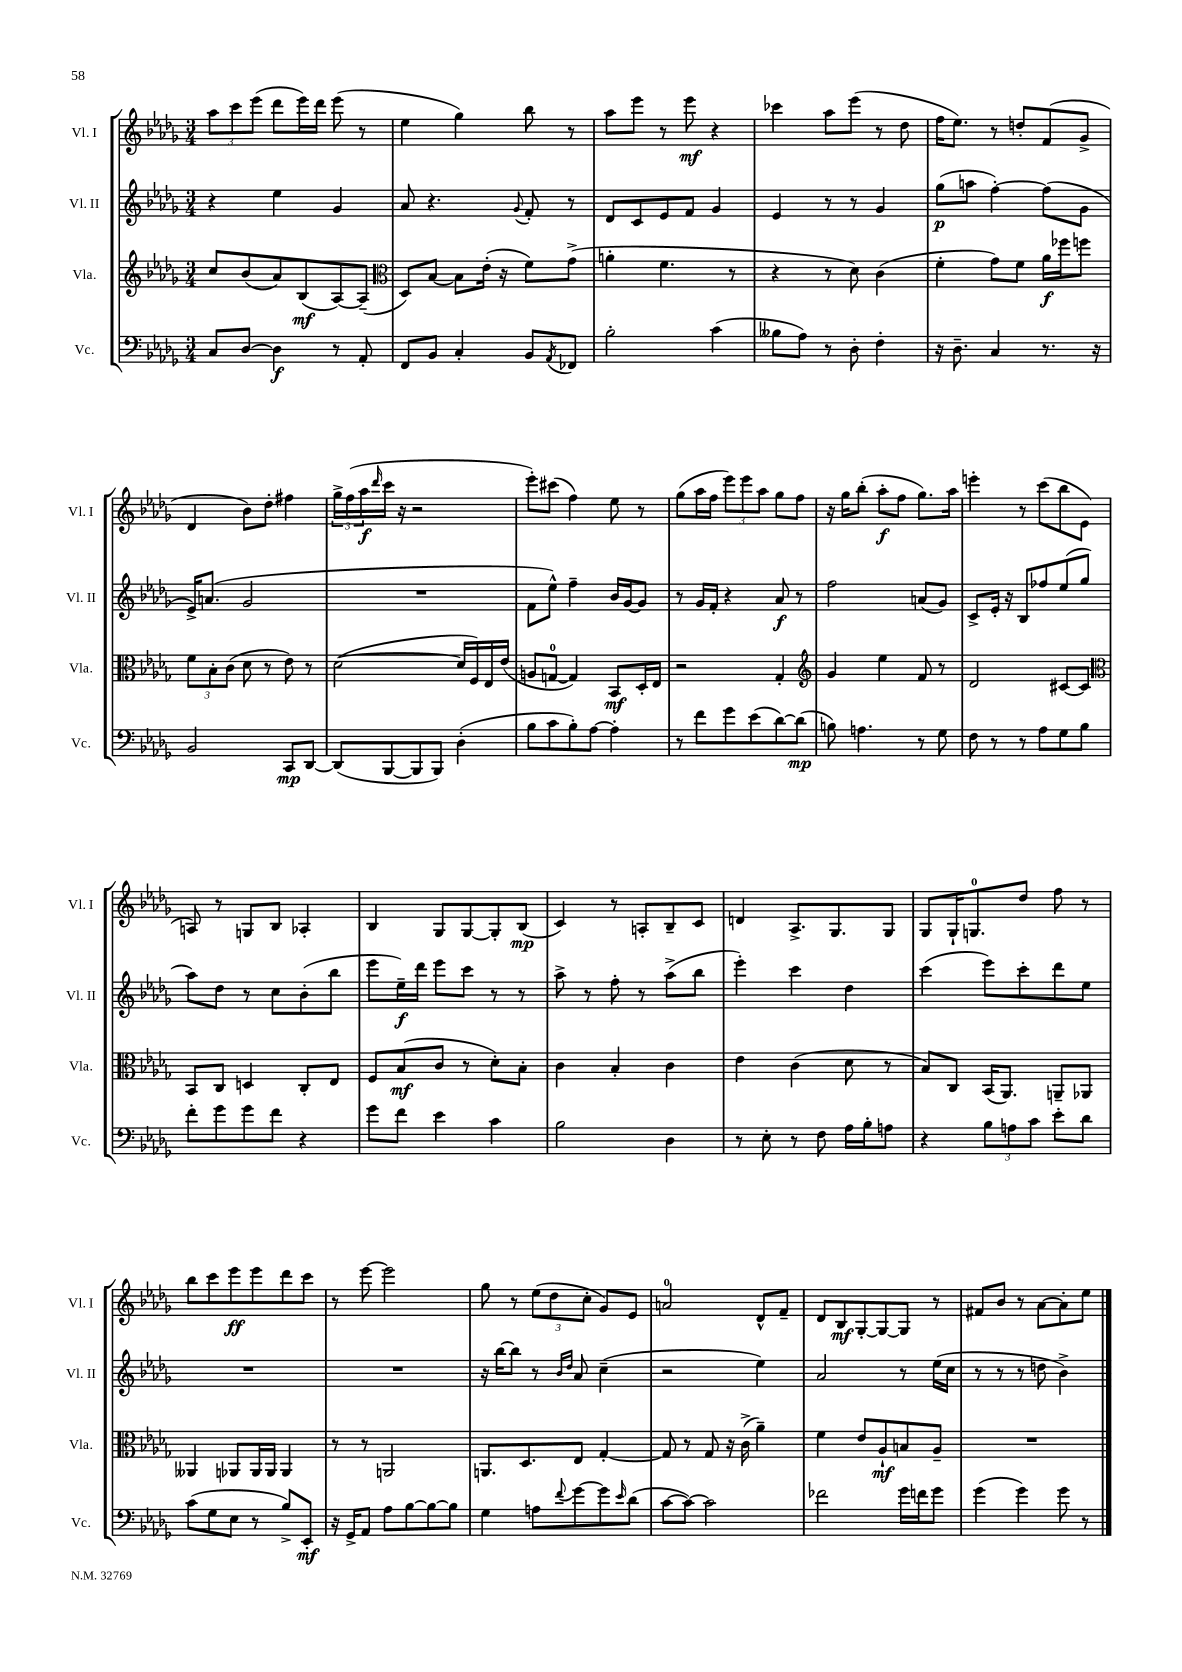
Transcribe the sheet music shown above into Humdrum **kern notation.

**kern	**dynam	**kern	**dynam	**kern	**dynam	**kern	**dynam
*part4	*part4	*part3	*part3	*part2	*part2	*part1	*part1
*staff4	*staff4	*staff3	*staff3	*staff2	*staff2	*staff1	*staff1
*I"Vc.	*	*I"Vla.	*	*I"Vl. II	*	*I"Vl. I	*
*I'Vc.	*	*I'Vla.	*	*I'Vl. II	*	*I'Vl. I	*
*clefF4	*	*clefG2	*	*clefG2	*	*clefG2	*
*k[b-e-a-d-g-]	*	*k[b-e-a-d-g-]	*	*k[b-e-a-d-g-]	*	*k[b-e-a-d-g-]	*
*M3/4	*	*M3/4	*	*M3/4	*	*M3/4	*
=22	=22	=22	=22	=22	=22	=22	=22
8C/L	.	8cc/L	.	4r	.	12aa-\L	.
.	.	.	.	.	.	12ccc\	.
[8D-/J	.	(8b-/	.	.	.	.	.
.	.	.	.	.	.	(12eee-\J	.
4D-\]	f	8a-/)	.	4ee-\	.	8ddd-\L	.
.	.	(8B-/	mf	.	.	16eee-\L)	.
.	.	.	.	.	.	16ddd-\JJ	.
8r	.	[8A-/)	.	4g-/	.	(8eee-\	.
8AA-'/	.	(8A-~/J]	.	.	.	8r	.
=23	=23	=23	=23	=23	=23	=23	=23
*	*	*clefC3	*	*	*	*	*
8FF/L	.	8D-/L)	.	8a-/	.	4ee-\	.
8BB-/J	.	[8B-/J	.	4.r	.	.	.
4C'/	.	8B-\L]	.	.	.	4gg-\)	.
.	.	(16e-'\Jk	.	.	.	.	.
.	.	16r	.	.	.	.	.
.	.	.	.	8qqg-/	.	.	.
8BB-/L	.	8f\L)	.	8f'/	.	8bb-\	.
8qAA-/	.	.	.	.	.	.	.
8FF-X/J	.	(8g-^\J	.	8r	.	8r	.
=24	=24	=24	=24	=24	=24	=24	=24
2B-'\	.	4an'\	.	8d-/L	.	8aa-\L	.
.	.	.	.	8c/	.	8eee-\J	.
.	.	4.f\	.	8e-/	.	8r	.
.	.	.	.	8f/J	.	8eee-\	mf
(4c\	.	.	.	4g-/	.	4r	.
.	.	8r	.	.	.	.	.
=25	=25	=25	=25	=25	=25	=25	=25
8B--X\L	.	4r	.	4e-/	.	4ccc-X\	.
8A-\J)	.	.	.	.	.	.	.
8r	.	8r	.	8r	.	8aa-\L	.
8D-'\	.	8d-\)	.	8r	.	(8eee-\J	.
4F'\	.	(4c\	.	4g-/	.	8r	.
.	.	.	.	.	.	8dd-\	.
=26	=26	=26	=26	=26	=26	=26	=26
16r	.	4f'\	.	(8gg-\L	p	16ff\KL	.
8.D-~\	.	.	.	.	.	8.ee-\J)	.
.	.	.	.	8aan\J	.	.	.
4C/	.	8g-\L)	.	[4ff'\)	.	8r	.
.	.	8f\J	.	.	.	8ddn'/L	.
8.r	.	16a-\LL	f	(8ff\L]	.	(8f/	.
.	.	16ff-X\J	.	.	.	.	.
.	.	8ffn\J	.	8g-\J	.	8g-^/J	.
16r	.	.	.	.	.	.	.
!!LO:LB:g=z
=27	=27	=27	=27	=27	=27	=27	=27
2BB-/	.	12f\L	.	16e-^/KL)	.	4d-/	.
.	.	.	.	(8.an/J	.	.	.
.	.	12B-'\	.	.	.	.	.
.	.	(12c\J	.	.	.	.	.
.	.	8d-\	.	2g-/	.	8b-\L)	.
.	.	8r	.	.	.	8dd-'\J	.
8CC/L	mp	8e-\)	.	.	.	4ff#X\	.
[8DD-/J	.	8r	.	.	.	.	.
=28	=28	=28	=28	=28	=28	=28	=28
(8DD-/L]	.	([2d-\	.	2.r	.	24gg-^\LL	.
.	.	.	.	.	.	(24ff\	.
.	.	.	.	.	.	24aa-\	f
.	.	.	.	.	.	16qqddd-/	.
[8BBB-/	.	.	.	.	.	16ccc\JJ	.
.	.	.	.	.	.	16r	.
8BBB-/]	.	.	.	.	.	2r	.
8BBB-/J)	.	.	.	.	.	.	.
(4D-'\	.	16d-/LL]	.	.	.	.	.
.	.	16F/)	.	.	.	.	.
.	.	16E-/	.	.	.	.	.
.	.	(16e-/JJ	.	.	.	.	.
=29	=29	=29	=29	=29	=29	=29	=29
8B-\L	.	8An/L	.	8f\L	.	8eee-'\L)	.
8c\	.	[8Gn/J	.	8ee-^^\J)	.	(8ccc#X\J	.
8B-'\)	.	4G/])	.	4ff~\	.	4ff\)	.
[8A-\J	.	.	.	.	.	.	.
4A-'\]	.	8BB-/L	mf	16b-/LL	.	8ee-\	.
.	.	.	.	[16g-/J	.	.	.
.	.	16D-'/L	.	8g-/J]	.	8r	.
.	.	16E-/JJ	.	.	.	.	.
=30	=30	=30	=30	=30	=30	=30	=30
8r	.	2r	.	8r	.	(8gg-\L	.
8f\L	.	.	.	16g-/LL	.	16aa-\L	.
.	.	.	.	16f'/JJ	.	16ff\JJ	.
8g-\	.	.	.	4r	.	12eee-\L)	.
.	.	.	.	.	.	12eee-\	.
(8e-\	.	.	.	.	.	.	.
.	.	.	.	.	.	12aa-\J	.
[8d-\)	.	4G-'/	.	8a-/	f	8gg-\L	.
(8d-\J]	mp	.	.	8r	.	8ff\J	.
=31	=31	=31	=31	=31	=31	=31	=31
*	*	*clefG2	*	*	*	*	*
8Bn\)	.	4g-/	.	2ff\	.	16r	.
.	.	.	.	.	.	16gg-\KL	.
4.An\	.	.	.	.	.	(8bb-'\J	.
.	.	4ee-\	.	.	.	8aa-'\L	f
.	.	.	.	.	.	8ff\J	.
8r	.	8f/	.	(8an/L	.	8.gg-\L)	.
8G-\	.	8r	.	8g-/J)	.	.	.
.	.	.	.	.	.	16aa-\Jk	.
=32	=32	=32	=32	=32	=32	=32	=32
8F\	.	2d-/	.	8c^/L	.	4eeen'\	.
8r	.	.	.	16e-'/Jk	.	.	.
.	.	.	.	16r	.	.	.
8r	.	.	.	8B-/L	.	8r	.
8A-\L	.	.	.	8ff-X/	.	(8ccc\L	.
8G-\	.	[8c#X/L	.	(8ee-/	.	8bb-\	.
8B-\J	.	8c#/J]	.	8gg-/J	.	8e-\J	.
!!LO:LB:g=z
=33	=33	=33	=33	=33	=33	=33	=33
*	*	*clefC3	*	*	*	*	*
8f'\L	.	8BB-/L	.	8aa-\L)	.	8An/)	.
8g-\	.	8C/J	.	8dd-\J	.	8r	.
8g-\	.	4Dn/	.	8r	.	8Gn/L	.
8f\J	.	.	.	8cc\L	.	8B-/J	.
4r	.	8C'/L	.	(8b-'\	.	4A-X'/	.
.	.	8E-/J	.	8bb-\J	.	.	.
=34	=34	=34	=34	=34	=34	=34	=34
8g-\L	.	8F/L	.	8eee-\L	.	4B-/	.
8f\J	.	(8B-/	mf	16ee-~\L)	f	.	.
.	.	.	.	16ddd-\JJ	.	.	.
4e-\	.	8c/J	.	8eee-\L	.	8G-/L	.
.	.	8r	.	8ccc\J	.	[8G-/	.
4c\	.	8d-'\L)	.	8r	.	8G-'/]	.
.	.	8B-'\J	.	8r	.	(8B-/J	mp
=35	=35	=35	=35	=35	=35	=35	=35
2B-\	.	4c\	.	8aa-^\	.	4c/)	.
.	.	.	.	8r	.	.	.
.	.	4B-'/	.	8ff'\	.	8r	.
.	.	.	.	8r	.	8An'/L	.
4D-\	.	4c\	.	(8aa-^\L	.	8B-~/	.
.	.	.	.	8bb-\J	.	8c/J	.
=36	=36	=36	=36	=36	=36	=36	=36
8r	.	4e-\	.	4eee-'\)	.	4dn/	.
8E-'\	.	.	.	.	.	.	.
8r	.	(4c\	.	4ccc\	.	8.A-^/L	.
8F\	.	.	.	.	.	.	.
.	.	.	.	.	.	8.G-/	.
16A-\LL	.	8d-\	.	4dd-\	.	.	.
16B-'\J	.	.	.	.	.	.	.
8An\J	.	8r	.	.	.	8G-/J	.
=37	=37	=37	=37	=37	=37	=37	=37
4r	.	8B-/L)	.	(4ccc\	.	8G-/L	.
.	.	8C/J	.	.	.	16G-`/K	.
.	.	.	.	.	.	8.Gn/	.
12B-\L	.	(16BB-/KL	.	8eee-\L)	.	.	.
.	.	8.AA-/J)	.	.	.	.	.
12An\	.	.	.	.	.	.	.
.	.	.	.	8ccc'\	.	8dd-/J	.
12c\J	.	.	.	.	.	.	.
8e-'\L	.	8AAn~/L	.	8ddd-\	.	8ff\	.
8d-\J	.	8AA-X/J	.	8ee-\J	.	8r	.
!!LO:LB:g=z
=38	=38	=38	=38	=38	=38	=38	=38
(8c\L	.	4AA--X/	.	2.r	.	8bb-\L	.
8G-\	.	.	.	.	.	8ccc\	.
8E-\J	.	8AA-X/L	.	.	.	8eee-\	ff
8r	.	16AA-/L	.	.	.	8eee-\	.
.	.	16AA-/JJ	.	.	.	.	.
8B-^/L)	.	4AA-/	.	.	.	8ddd-\	.
8EE-'/J	mf	.	.	.	.	8ccc\J	.
=39	=39	=39	=39	=39	=39	=39	=39
16r	.	8r	.	2.r	.	8r	.
16GG-^/KL	.	.	.	.	.	.	.
8AA-/J	.	8r	.	.	.	[8eee-\	.
8A-\L	.	2AAn/	.	.	.	2eee-\]	.
[8B-\	.	.	.	.	.	.	.
8B-\_	.	.	.	.	.	.	.
8B-\J]	.	.	.	.	.	.	.
=40	=40	=40	=40	=40	=40	=40	=40
4G-\	.	8.AAn/L	.	16r	.	8gg-\	.
.	.	.	.	[16bb-\KL	.	.	.
.	.	.	.	8bb-\J]	.	8r	.
.	.	8.D-/	.	.	.	.	.
8An\L	.	.	.	8r	.	(12ee-\L	.
.	.	.	.	.	.	12dd-\	.
.	.	.	.	16qqb-/LL	.	.	.
8qqf/	.	.	.	16qqdd-/JJ	.	.	.
[8g-\	.	8E-/J	.	8a-/	.	.	.
.	.	.	.	.	.	12cc'\J	.
8g-\]	.	[4G-'/	.	(4cc~\	.	8g-/L)	.
16qqe-/	.	.	.	.	.	.	.
(8d-\J	.	.	.	.	.	8e-/J	.
=41	=41	=41	=41	=41	=41	=41	=41
[8c\L	.	8G-/]	.	2r	.	2an/	.
8c\J_)	.	8r	.	.	.	.	.
2c\]	.	8G-/	.	.	.	.	.
.	.	16r	.	.	.	.	.
.	.	(16c^\	.	.	.	.	.
.	.	4a-~\)	.	4ee-\)	.	8d-^^/L	.
.	.	.	.	.	.	8f~/J	.
=42	=42	=42	=42	=42	=42	=42	=42
2f-X\	.	4f\	.	2a-/	.	8d-/L	.
.	.	.	.	.	.	8B-/	mf
.	.	8e-/L	.	.	.	[8G-'/	.
.	.	8A-`/	mf	.	.	8G-/_	.
16g-\LL	.	8Bn/	.	8r	.	8G-/J]	.
16fn\J	.	.	.	.	.	.	.
8g-\J	.	8A-~/J	.	(16ee-\LL	.	8r	.
.	.	.	.	16cc\JJ	.	.	.
=43	=43	=43	=43	=43	=43	=43	=43
(4g-\	.	2.r	.	8r	.	8f#X/L	.
.	.	.	.	8r	.	8b-/J	.
4g-\)	.	.	.	8r	.	8r	.
.	.	.	.	8ddn\	.	[8a-\L	.
8g-\	.	.	.	4b-^\)	.	8a-'\]	.
8r	.	.	.	.	.	8ee-\J	.
==	==	==	==	==	==	==	==
*-	*-	*-	*-	*-	*-	*-	*-
